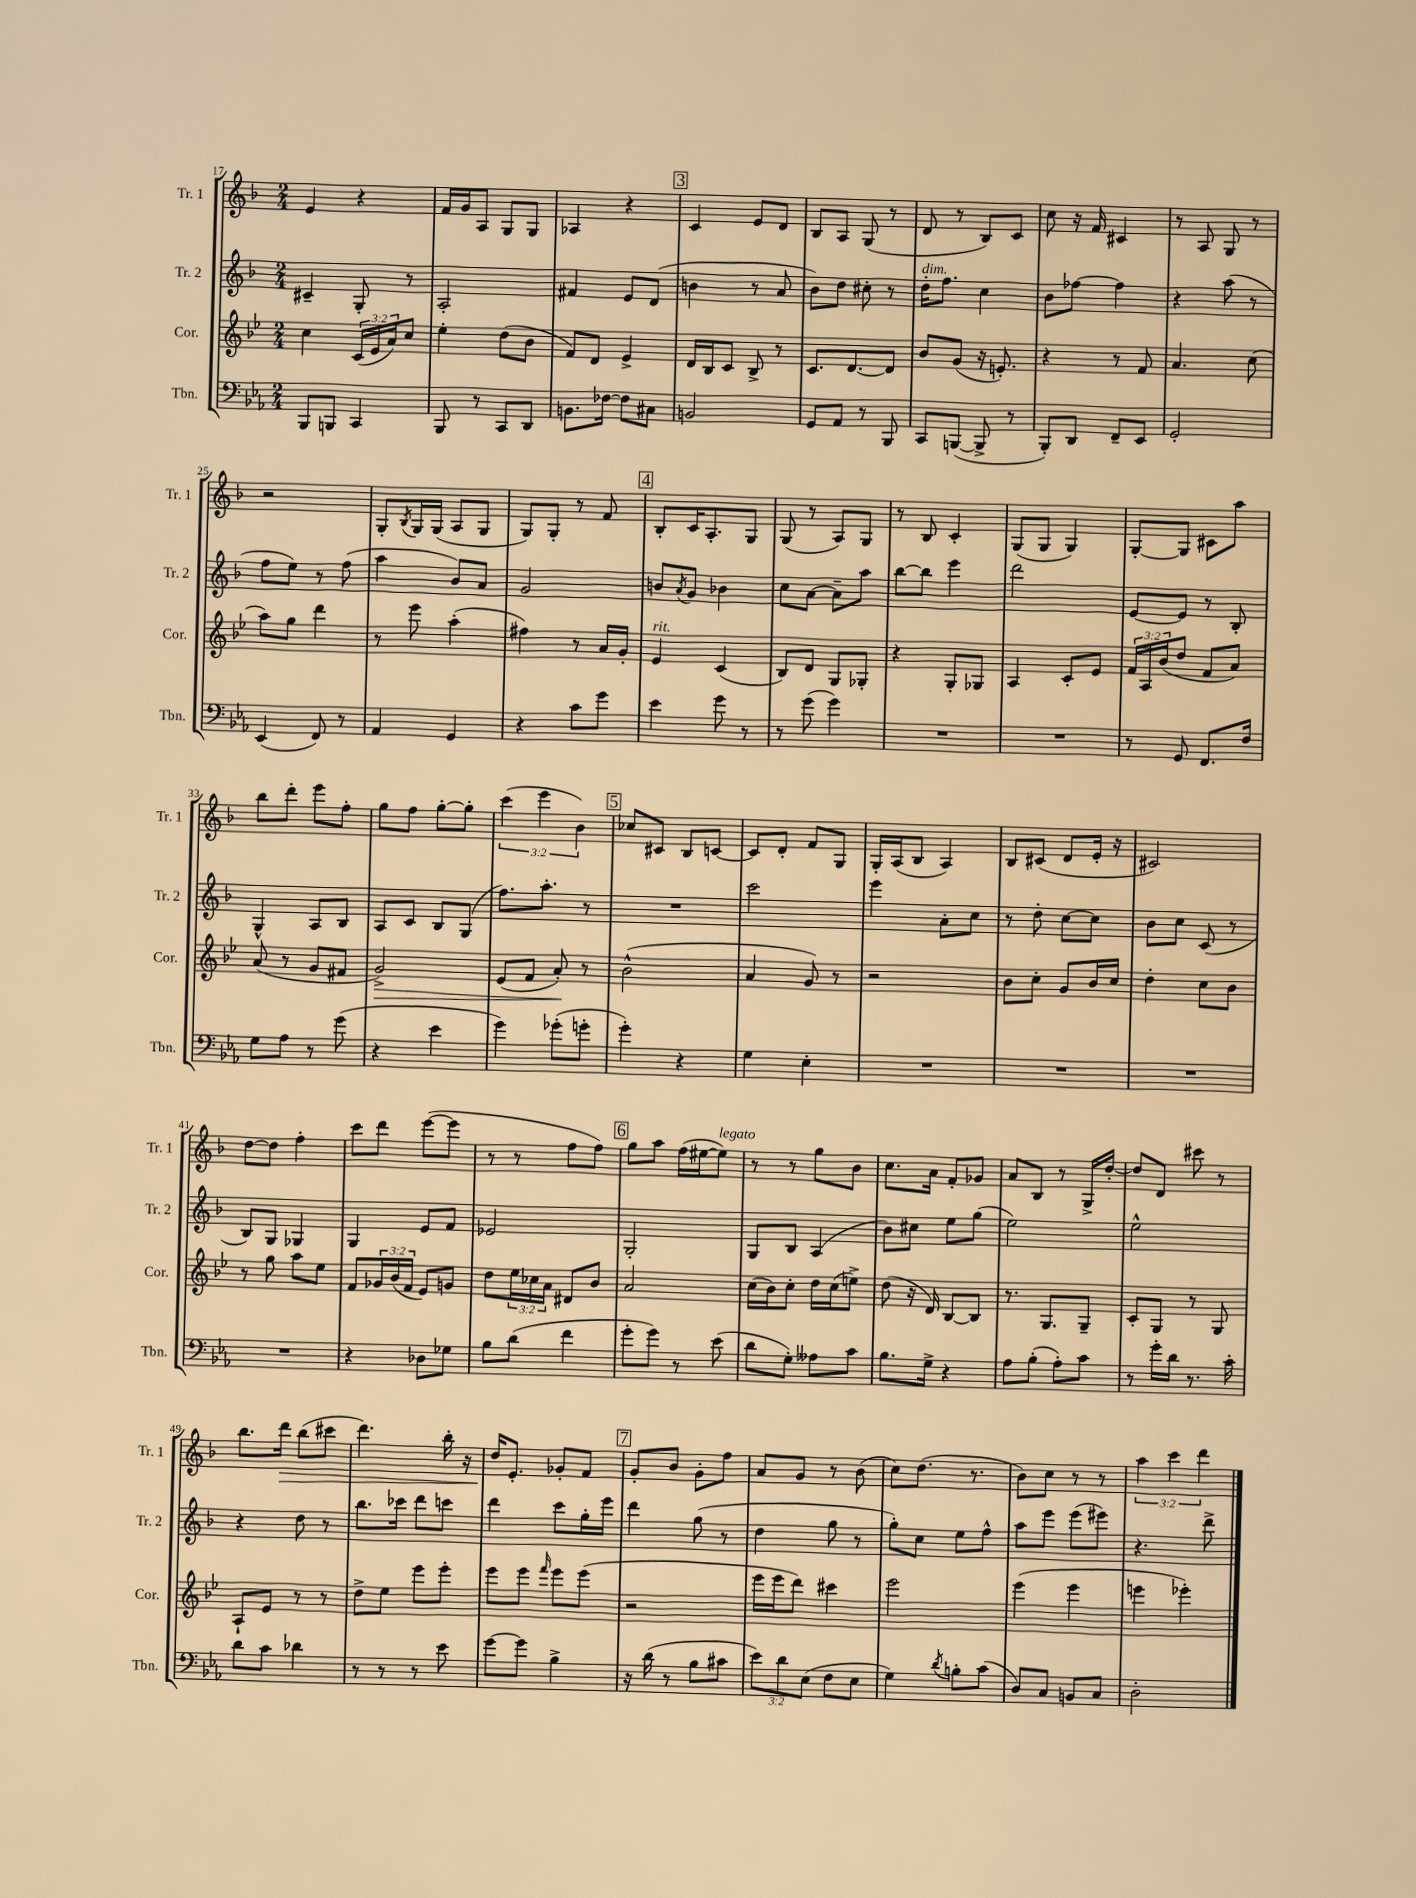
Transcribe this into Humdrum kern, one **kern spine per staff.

**kern	**kern	**dynam	**kern	**kern	**dynam
*part4	*part3	*part3	*part2	*part1	*part1
*staff4	*staff3	*staff3	*staff2	*staff1	*staff1
*I"Tbn.	*I"Cor.	*	*I"Tr. 2	*I"Tr. 1	*
*I'Tbn.	*I'Cor.	*	*I'Tr. 2	*I'Tr. 1	*
*clefF4	*clefG2	*	*clefG2	*clefG2	*
*k[b-e-a-]	*k[b-e-]	*	*k[b-]	*k[b-]	*
*M2/4	*M2/4	*	*M2/4	*M2/4	*
=17	=17	=17	=17	=17	=17
8BBB-/L	4cc\	.	4c#X~/	4e/	.
8BBBn/J	.	.	.	.	.
4CC/	(24c/LL	.	8G'/	4r	.
.	24e-/	.	.	.	.
.	24a/J)	.	.	.	.
.	8cc/J	.	8r	.	.
=18	=18	=18	=18	=18	=18
8BBB-/	4ee-'\	.	2A'/	16f/LL	.
.	.	.	.	16g/J	.
8r	.	.	.	8A/J	.
8CC/L	(8dd\L	.	.	8G/L	.
8DD/J	8b-\J	.	.	8G/J	.
=19	=19	=19	=19	=19	=19
8.BBn\L	8f/L)	.	4f#X/	4A-X/	.
.	8d/J	.	.	.	.
[16F-X\Jk	.	.	.	.	.
8F-\L]	4e-^/	.	8e/L	4r	.
8C#X\J	.	.	(8d/J	.	.
!!LO:REH:place=s1:t=3
=20	=20	=20	=20	=20	=20
2BBn/	16d/LL	.	4bn\	4c/	.
.	16B-/J	.	.	.	.
.	8c/J	.	.	.	.
.	8B-^/	.	8r	8e/L	.
.	8r	.	8a/	8d/J	.
=21	=21	=21	=21	=21	=21
8GG/L	8.c/L	.	8b-\L)	8B-/L	.
8AA-/J	.	.	8dd\J	8A/J	.
.	[8.d/	.	.	.	.
8r	.	.	8cc#X'\	(8G/	.
8BBB-/	8d/J]	.	8r	8r	.
=22	=22	=22	=22	=22	=22
!	!	!	!LO:TX:a:i:t=dim.	!	!
8CC/L	8b-/L	.	16dd'\KL	8d/	.
.	.	.	8.ff\J	.	.
([8BBBn/J	(8g/J	.	.	8r	.
8BBB^/]	16r	.	4cc\	8B-/L)	.
.	8.en'/)	.	.	.	.
8r	.	.	.	8c/J	.
=23	=23	=23	=23	=23	=23
8BBB-'/L)	4r	.	8b-\L	8cc\	.
8DD/J	.	.	[8ff-X\J	16r	.
.	.	.	.	16f/	.
8FF~/L	8r	.	4ff-\]	4c#X/	.
8EE-/J	8f/	.	.	.	.
=24	=24	=24	=24	=24	=24
2GG'/	4.a/	.	4r	8r	.
.	.	.	.	8A/	.
.	.	.	(8aa\	8G/	.
.	(8cc\	.	8r	8r	.
!!LO:LB:g=z
=25	=25	=25	=25	=25	=25
(4EE-/	8aa\L)	.	8ff\L	2r	.
.	8gg\J	.	8ee\J)	.	.
8FF/)	4ddd\	.	8r	.	.
8r	.	.	(8ff\	.	.
=26	=26	=26	=26	=26	=26
4AA-/	8r	.	4aa\	8G'/L	.
.	.	.	.	8qB-/	.
.	8eee-\	.	.	16G/L	.
.	.	.	.	(16G/JJ	.
4GG/	(4aa'\	.	8b-/L)	8A/L	.
.	.	.	8a/J	8G/J	.
=27	=27	=27	=27	=27	=27
4r	4ff#X\)	.	2g/	8G/L)	.
.	.	.	.	8G'/J	.
8c\L	8r	.	.	8r	.
8g\J	16a/LL	.	.	8f/	.
.	16g'/JJ	.	.	.	.
!!LO:REH:place=s1:t=4
=28	=28	=28	=28	=28	=28
!	!LO:TX:a:i:t=rit.	!	!	!	!
4e-\	4e-/	.	8bn/L	8B-'/L	.
.	.	.	8qa/	.	.
.	.	.	8g/J	16c/K	.
.	.	.	.	8.A'/	.
8g\	(4c/	.	4b-X\	.	.
8r	.	.	.	8G/J	.
=29	=29	=29	=29	=29	=29
8r	8B-/L)	.	8cc\L	(8G/	.
(8g\	8d/J	.	[8a\J	8r	.
4g\)	8G/L	.	8a~\L]	8A/L)	.
.	8G-X'/J	.	8aa\J	8G/J	.
=30	=30	=30	=30	=30	=30
2r	4r	.	[8bb-\L	8r	.
.	.	.	8bb-\J]	8B-/	.
.	8G'/L	.	4eee\	4c'/	.
.	8G-X/J	.	.	.	.
=31	=31	=31	=31	=31	=31
2r	4A/	.	2ddd\	(8G/L	.
.	.	.	.	8G/J	.
.	8c'/L	.	.	4G/)	.
.	8e-/J	.	.	.	.
=32	=32	=32	=32	=32	=32
8r	24f/LL	.	[8e/L	[8G'/L	.
.	24A/	.	.	.	.
.	(24b-/J	.	.	.	.
8GG/	8dd/J	.	8e/J]	8G/J]	.
8.FF/L	8f/L	.	8r	8c#X\L	.
.	8a/J)	.	8B-'/	8aa\J	.
16F/Jk	.	.	.	.	.
!!LO:LB:g=z
=33	=33	=33	=33	=33	=33
8G\L	(8a/	.	4G^^/	8bb-\L	.
8A-\J	8r	.	.	8ddd'\J	.
8r	8g/L	.	8A/L	8eee\L	.
(8g\	8f#X/J	.	8B-/J	8ff'\J	.
=34	=34	=34	=34	=34	=34
!	!	!LO:HP:b	!	!	!
4r	2g^/)	>	8A/L	8gg\L	.
.	.	.	8c/J	8ff\J	.
4e-\	.	.	8B-/L	[8gg'\L	.
.	.	.	(8G/J	8gg'\J]	.
=35	=35	=35	=35	=35	=35
4g\)	(8e-/L	.	8.ff\L)	(6ccc\	.
.	8f/J	.	.	.	.
.	.	.	.	6eee\	.
.	.	.	8.aa'\J	.	.
(8g-X'\L	8a'/)	.	.	.	.
.	.	.	.	6b-\)	.
8gn'\J	8r	]	8r	.	.
!!LO:REH:place=s1:t=5
=36	=36	=36	=36	=36	=36
4g'\)	(2b-^^\	.	2r	8cc-X/L	.
.	.	.	.	8c#X/J	.
4r	.	.	.	8B-/L	.
.	.	.	.	[8cn/J	.
=37	=37	=37	=37	=37	=37
4G\	4a/	.	2ccc\	8c/L]	.
.	.	.	.	8d'/J	.
4E-'\	8g/)	.	.	8f/L	.
.	8r	.	.	8G/J	.
=38	=38	=38	=38	=38	=38
2r	2r	.	4eee\	16G'/LL	.
.	.	.	.	(16A/J	.
.	.	.	.	8B-/J	.
.	.	.	8a'\L	4A/)	.
.	.	.	8cc\J	.	.
=39	=39	=39	=39	=39	=39
2r	8b-\L	.	8r	8B-/L	.
.	8cc'\J	.	8dd'\	(8c#X/J	.
.	8g/L	.	[8cc\L	8d/L	.
.	16b-/L	.	8cc\J]	16e'/Jk	.
.	16cc/JJ	.	.	16r	.
=40	=40	=40	=40	=40	=40
2r	4dd'\	.	8b-\L	2c#X/)	.
.	.	.	8cc\J	.	.
.	8cc\L	.	(8c/	.	.
.	8b-\J	.	8r	.	.
!!LO:LB:g=z
=41	=41	=41	=41	=41	=41
2r	8r	.	8B-/L)	[8dd\L	.
.	8gg\	.	8G/J	8dd\J]	.
.	8aa\L	.	4G-X/	4ff'\	.
.	8ee-\J	.	.	.	.
=42	=42	=42	=42	=42	=42
4r	8f/L	.	4G/	8ccc\L	.
.	24g-X/L	.	.	8ddd\J	.
.	(24b-/	.	.	.	.
.	24f/JJ	.	.	.	.
8D-X\L	8e-/L)	.	8e/L	([8eee\L	.
8G-X\J	8gn/J	.	8f/J	8eee\J]	.
=43	=43	=43	=43	=43	=43
8B-\L	8dd\L	.	2e-X/	8r	.
(8d\J	24ee-\L	.	.	8r	.
.	24cc-X\	.	.	.	.
.	24a\JJ	.	.	.	.
4f\	8d#X/L	.	.	8ff\L	.
.	8b-/J	.	.	8ff\J)	.
!!LO:REH:place=s1:t=6
=44	=44	=44	=44	=44	=44
8g'\L	2a/	.	2G'/	8gg\L	.
8g\J)	.	.	.	8aa\J	.
8r	.	.	.	(16ff\LL	.
.	.	.	.	[16ee#X\J	.
!	!	!	!	!LO:TX:a:i:t=legato	!
(8e-\	.	.	.	8ee#\J])	.
=45	=45	=45	=45	=45	=45
8d\L	(16cc\LL	.	8G/L	8r	.
.	16b-\J)	.	.	.	.
8G'\J)	8cc'\J	.	8B-/J	8r	.
8A--X\L	16dd\LL	.	(4A/	8gg\L	.
.	(16cc\J	.	.	.	.
8c\J	8een^\J)	.	.	8b-\J	.
=46	=46	=46	=46	=46	=46
8.B-\L	(8dd\	.	8b-\L)	8.cc\L	.
.	16r	.	8cc#X\J	.	.
16G^\Jk	16d/)	.	.	16a\Jk	.
4r	[8B-/L	.	8ee\L	8f'/L	.
.	8B-/J]	.	(8gg\J	8g-X/J	.
=47	=47	=47	=47	=47	=47
8A-\L	8.r	.	2ee\)	8a/L	.
(8B-'\J	.	.	.	8B-/J	.
.	8.G/L	.	.	.	.
8A-'\L)	.	.	.	8r	.
8c\J	8G~/J	.	.	16G^/LL	.
.	.	.	.	[16dd'/JJ	.
=48	=48	=48	=48	=48	=48
8r	8c'/L	.	2ee^^\	8dd/L]	.
16g'\LL	8G/J	.	.	8d/J	.
16d\JJ	.	.	.	.	.
8.r	8r	.	.	8ccc#X\	.
.	8G/	.	.	8r	.
16c'\	.	.	.	.	.
!!LO:LB:g=z
=49	=49	=49	=49	=49	=49
8d\L	8A`/L	.	4r	8.bb-\L	.
8c\J	8e-/J	.	.	.	.
!	!	!	!	!	!LO:HP:b
.	.	.	.	16ddd\Jk	>
4d-X\	8r	.	8dd\	(8bb-\L	.
.	8r	.	8r	8ccc#X\J	.
=50	=50	=50	=50	=50	=50
8r	8dd^\L	.	8.bb-\L	4.ddd\)	.
8r	8ee-\J	.	.	.	.
.	.	.	16ccc-X\Jk	.	.
8r	8eee-\L	.	8ddd\L	.	.
8e-\	8eee-'\J	.	8cccn\J	16bb-'\	.
.	.	.	.	16r	.
=51	=51	=51	=51	=51	=51
[8g\L	8eee-\L	.	4ddd\	16dd/KL	.
.	.	.	.	8.e'/J	]
8g\J]	8eee-\J	.	.	.	.
.	16qqfff/	.	.	.	.
4B-^\	8eee-\L	.	8ccc\L	8g-X'/L	.
.	(8eee-\J	.	16gg'\L	8f/J	.
.	.	.	16eee\JJ	.	.
!!LO:REH:place=s1:t=7
=52	=52	=52	=52	=52	=52
16r	2r	.	4ddd\	8g'/L	.
(16d\	.	.	.	.	.
8r	.	.	.	8b-/J	.
8B-\L	.	.	(8gg\	8g'\L	.
8c#X\J	.	.	8r	8ff\J	.
=53	=53	=53	=53	=53	=53
12e-\L)	16eee-\LL	.	4dd\	8a/L	.
.	16eee-\J	.	.	.	.
12d\	.	.	.	.	.
.	8ddd\J)	.	.	8g/J	.
(12E-\J	.	.	.	.	.
8F\L	4ccc#X\	.	8gg\	8r	.
8E-\J	.	.	8r	(8b-\	.
=54	=54	=54	=54	=54	=54
4G\)	2eee-\	.	8gg'\L)	8cc\L)	.
.	.	.	8cc\J	(8.dd\J	.
8qd/	.	.	.	.	.
8Bn'\L	.	.	8ee\L	.	.
.	.	.	.	8.r	.
(8c\J	.	.	8ff^^\J	.	.
=55	=55	=55	=55	=55	=55
8D/L)	(4eee-\	.	8aa\L	8b-\L)	.
8C/J	.	.	8eee\J	8cc\J	.
8BBn/L	4eee-\	.	(8eee\L	8r	.
8C/J	.	.	8eee#X\J)	8r	.
=56	=56	=56	=56	=56	=56
2D'\	4eeen\	.	4.r	6aa\	.
.	.	.	.	6ccc\	.
.	4eee-X'\)	.	.	.	.
.	.	.	.	6ddd\	.
.	.	.	8ddd^\	.	.
==	==	==	==	==	==
*-	*-	*-	*-	*-	*-
